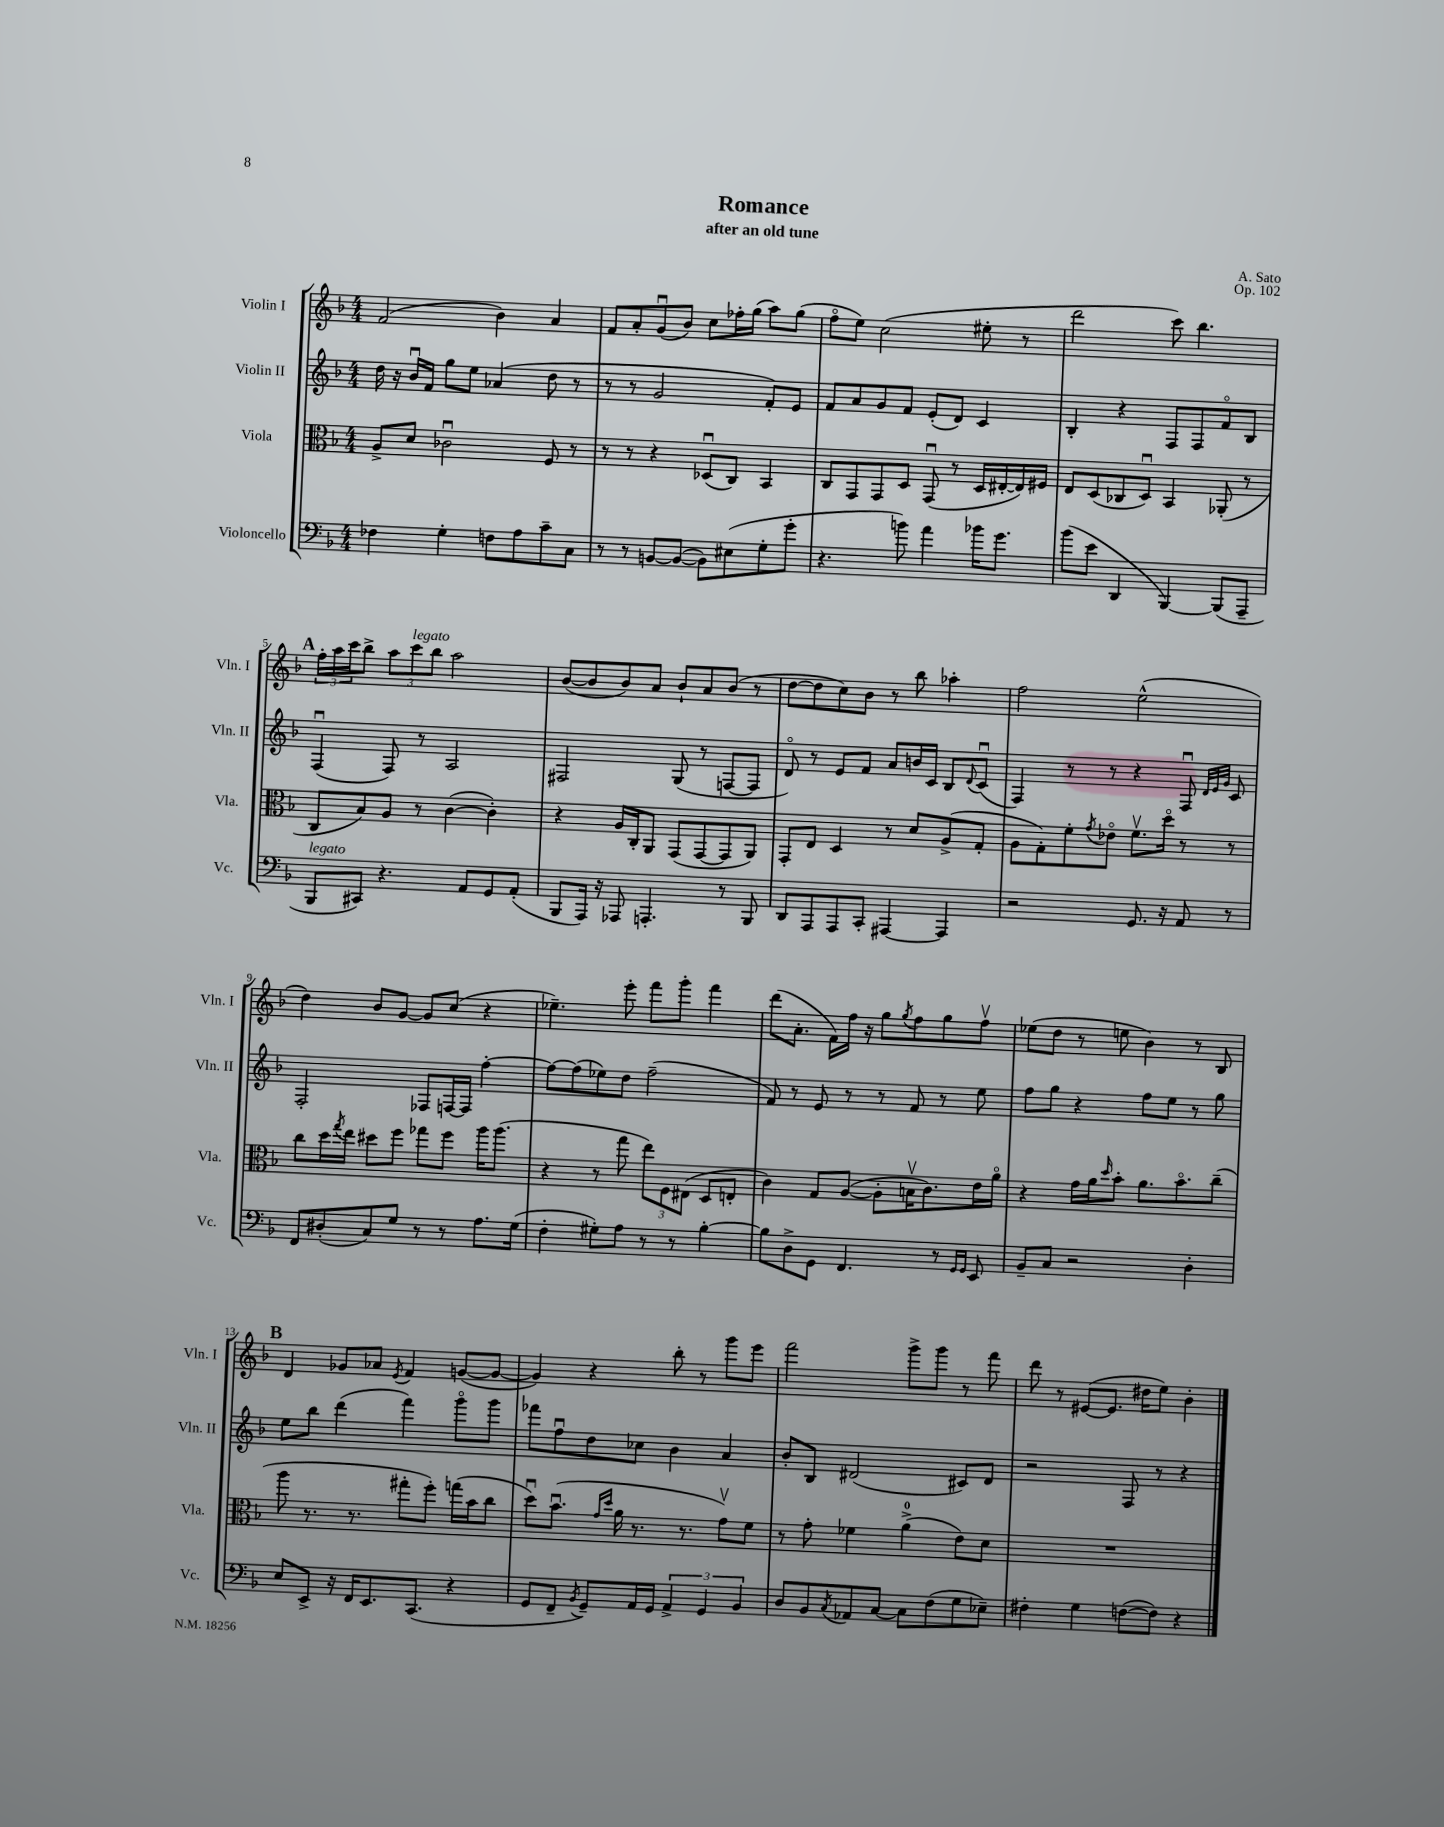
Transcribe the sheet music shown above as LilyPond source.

\header { title = "Romance" composer = "A. Sato" subtitle = "after an old tune" opus = "Op. 102" }
<<
\new StaffGroup <<
\new Staff = "s0" \with { instrumentName = "Violin I" shortInstrumentName = "Vln. I" } {
    \clef treble \key f \major \numericTimeSignature \time 4/4
    f'2( bes'4) a'4 |
    f'8 a'8-. g'8\downbow( bes'8) c''8 fes''16-. g''16( a''8) g''8( |
    f''8\flageolet e''8) c''2( eis''8-. r8 |
    d'''2 c'''8) bes''4. |
    \mark \markup { \bold "A" } \tuplet 3/2 { f''16-. a''16 c'''16 } bes''8-> \tuplet 3/2 { a''8 c'''8^\markup { \italic "legato" } bes''8 } a''2 |
    bes'8~( bes'8 bes'8) a'8 bes'8-! a'8 bes'8( r8 |
    d''8~ d''8 c''8) bes'8 r8 bes''8 aes''4-. |
    f''2 e''2-^( |
    d''4) bes'8 g'8~ g'8 c''8( r4 |
    ees''4.--) e'''8-. f'''8 g'''8-. f'''4 |
    d'''8( a'8.-. f'16) f''16 r16 g''8 \acciaccatura { g''8 } f''8 g''8 f''8\upbow |
    ees''8( d''8 r8 e''8 bes'4) r8 bes8 |
    \mark \markup { \bold "B" } d'4 ges'8 aes'8 \acciaccatura { e'8 } f'4 g'8~( g'8~ |
    g'4) r4 bes''8-. r8 g'''8 e'''8 |
    f'''2 g'''8-> g'''8 r8 f'''8 |
    d'''8 r8 eis'8~( eis'8. dis''16 e''8) bes'4-. \bar "|." |
}
\new Staff = "s1" \with { instrumentName = "Violin II" shortInstrumentName = "Vln. II" } {
    \clef treble \key f \major \numericTimeSignature \time 4/4
    d''16 r16 bes'16\downbow f'16 g''8 e''8 aes'4( d''8 r8 |
    r8 r8 g'2 f'8-.) e'8 |
    f'8 a'8 g'8 f'8 e'8-.( d'8) c'4 |
    bes4-. r4 f8 f8 f'8\flageolet bes8 |
    \mark \markup { \bold "A" } f4\downbow( f8) r8 a2 |
    fis2 g8( r8 f8~ f8 |
    d'8\flageolet) r8 e'8 f'8 a'8 b'16 c'16 bes8 \appoggiatura { d'8 } c'8\downbow( |
    f4) r8 r8 r4 f8\downbow \grace { d'32 e'32 g'32 } c'8 |
    f2-. fes8 f16~ f16 f''4~-. |
    f''8~ f''8( ees''8) d''8 f''2--( |
    f'8) r8 e'8 r8 r8 f'8 r8 e''8 |
    f''8 g''8 r4 f''8 e''8 r8 g''8 |
    \mark \markup { \bold "B" } e''8 bes''8 d'''4( f'''4) g'''8\flageolet g'''8 |
    fes'''8 f''8\downbow d''8 ces''8 bes'4 a'4 |
    bes'8-. bes8 dis'2( cis'8) dis'8 |
    r2 f8 r8 r4 \bar "|." |
}
\new Staff = "s2" \with { instrumentName = "Viola" shortInstrumentName = "Vla." } {
    \clef alto \key f \major \numericTimeSignature \time 4/4
    a8-> d'8 ces'2\downbow f8 r8 |
    r8 r8 r4 des8\downbow( c8) bes,4 |
    c8 g,8 g,8 d8 g,8\downbow( r8 d16 eis16~-. eis16) fis16 |
    e8 d8( ces8 d8\downbow) bes,4 aes,8-.( r8 |
    \mark \markup { \bold "A" } c8 bes8) a8 r8 c'4~( c'4-.) |
    r4 a16 c16-. a,8 g,8( g,8~ g,8 a,8) |
    g,8-. e8 d4 r8 d'8 a8->( g8-. |
    a8 g8-.) f'8-. \acciaccatura { g'8 } ees'8\flageolet f'8.\upbow d''16\flageolet r8 r8 |
    c''8 d''16 \acciaccatura { g''8 } e''16 dis''8 f''8 ges''8 f''8 a''16 a''8.( |
    r4 r8 g''8 \tuplet 3/2 { e''8) f8 eis8( } d8 e8-. |
    c'4) g8 a8~( a8-. b16\upbow c'8.) e'16 a'16\flageolet |
    r4 g'16 a'16 \grace { d''16 } bes'8-. a'8. bes'8.\flageolet c''8--( |
    \mark \markup { \bold "B" } a''8 r8. r8. gis''8-. f''8-.) g''16( bes'16 c''8 |
    d''8\downbow) bes'8.\downbow( \grace { g'16 d''16 } a'16 r8. r8. g'8\upbow) f'8 |
    r8 g'8-. fes'4 a'4-0->( e'8) d'8 |
    R1 \bar "|." |
}
\new Staff = "s3" \with { instrumentName = "Violoncello" shortInstrumentName = "Vc." } {
    \clef bass \key f \major \numericTimeSignature \time 4/4
    fes4 g4-. f8 a8 c'8-- c8 |
    r8 r8 b,8~ b,8~( b,8) eis8( g8-. g'8-. |
    r4. b'8) a'4 bes'16 g'8. |
    bes'8( e'8 d,4 bes,,4~) bes,,8( a,,8-- |
    \mark \markup { \bold "A" } bes,,8^\markup { \italic "legato" } cis,8) r4. a,8 g,8 a,8-.( |
    bes,,8 a,,16) r16 aes,,8 a,,4.-. r8 bes,,8 |
    d,8 a,,8 a,,8 c,8-. ais,,4~ ais,,4 |
    r2 g,8. r16 a,8 r8 |
    f,8 dis8-.( c8) g8 r8 r8 a8. g16( |
    f4-. gis8-.) a8 r8 r8 bes4~-. |
    bes8 d8-> g,8 f,4. r8 \grace { g,16 g,16 } e,8 |
    bes,8-- c8 r2 d4-. |
    \mark \markup { \bold "B" } e8 e,8-> r16 f,16 e,8. c,8.( r4 |
    g,8 f,8-- \acciaccatura { bes,8 } g,8--) a,16 g,16 \tuplet 3/2 { a,4-> g,4 bes,4 } |
    d8 bes,8 \acciaccatura { c8 } aes,8 c8~ c8 f8( g8 ees8--) |
    fis4-. g4 f8~( f8) r4 \bar "|." |
}
>>
>>
